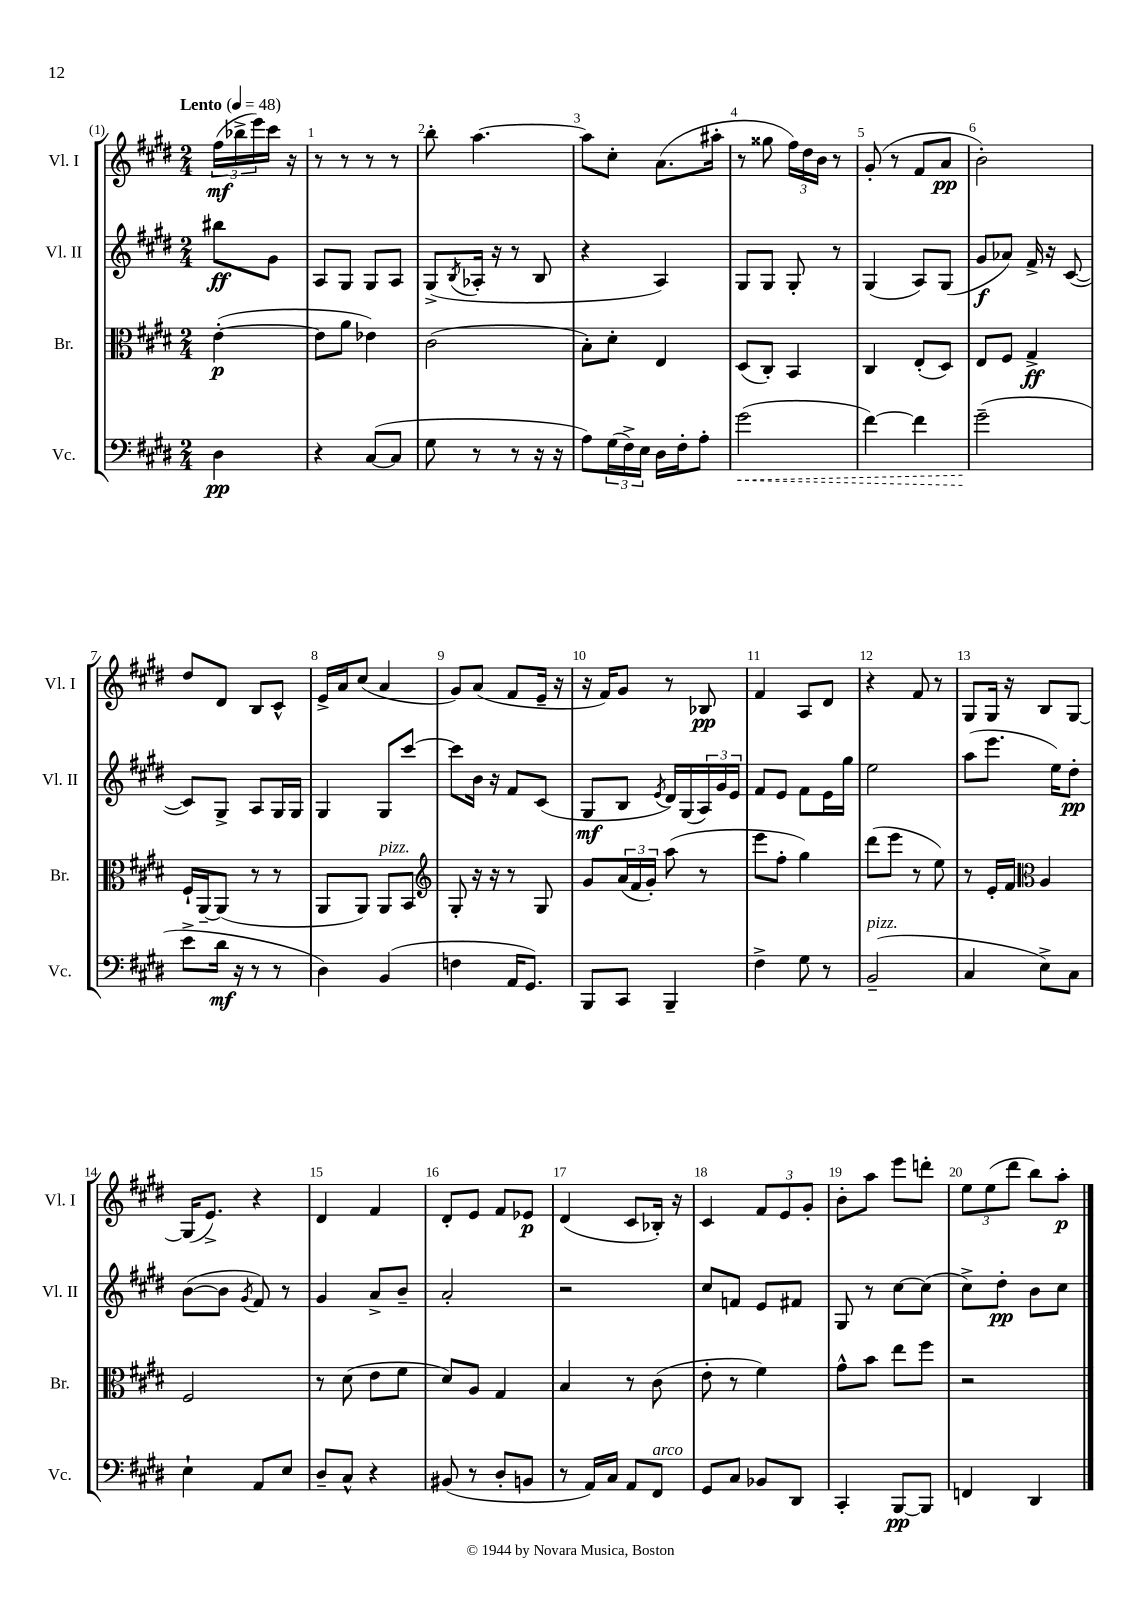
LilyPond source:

<<
\new StaffGroup <<
\new Staff = "s0" \with { instrumentName = "Vl. I" shortInstrumentName = "Vl. I" } {
    \clef treble \key e \major \numericTimeSignature \time 2/4 \partial 4 \tempo "Lento" 4 = 48
    \tuplet 3/2 { fis''16\mf( bes''16-> e'''16) } cis'''16 r16 |
    r8 r8 r8 r8 |
    b''8-. a''4.~ |
    a''8 cis''8-. a'8.( ais''16-. |
    r8 gisis''8 \tuplet 3/2 { fis''16) dis''16 b'16 } r8 |
    gis'8-.( r8 fis'8 a'8\pp |
    b'2-.) |
    dis''8 dis'8 b8 cis'8-^ |
    e'16-> a'16 cis''8( a'4 |
    gis'8) a'8( fis'8 e'16-- r16 |
    r16 fis'16) gis'8 r8 bes8\pp |
    fis'4 a8 dis'8 |
    r4 fis'8 r8 |
    gis8 gis16 r16 b8 gis8~ |
    gis16( e'8.->) r4 |
    dis'4 fis'4 |
    dis'8-. e'8 fis'8 ees'8\p |
    dis'4( cis'8 bes16-.) r16 |
    cis'4 \tuplet 3/2 { fis'8 e'8 gis'8-. } |
    b'8-. a''8 e'''8 d'''8-. |
    \tuplet 3/2 { e''8 e''8( dis'''8 } b''8) a''8-.\p \bar "|." |
}
\new Staff = "s1" \with { instrumentName = "Vl. II" shortInstrumentName = "Vl. II" } {
    \clef treble \key e \major \numericTimeSignature \time 2/4 \partial 4
    bis''8\ff gis'8 |
    a8 gis8 gis8 a8 |
    gis8->( \acciaccatura { b8 } aes16-. r16 r8 b8 |
    r4 a4) |
    gis8 gis8 gis8-. r8 |
    gis4( a8) gis8( |
    gis'8\f aes'8) fis'16-> r16 cis'8~( |
    cis'8) gis8-> a8 gis16 gis16 |
    gis4 gis8 cis'''8~ |
    cis'''8 b'16 r16 fis'8 cis'8( |
    gis8\mf b8 \acciaccatura { e'8 } dis'16) gis16( \tuplet 3/2 { a16) gis'16 e'16 } |
    fis'8 e'8 fis'8 e'16 gis''16 |
    e''2 |
    a''8( e'''8. e''16) dis''8-.\pp |
    b'8~( b'8 \acciaccatura { gis'8 } fis'8) r8 |
    gis'4 a'8-> b'8-- |
    a'2-. |
    r2 |
    cis''8 f'8 e'8 fis'8 |
    gis8 r8 cis''8~ cis''8( |
    cis''8->) dis''8-.\pp b'8 cis''8 \bar "|." |
}
\new Staff = "s2" \with { instrumentName = "Br." shortInstrumentName = "Br." } {
    \clef alto \key e \major \numericTimeSignature \time 2/4 \partial 4
    e'4~-.\p( |
    e'8 a'8 ees'4) |
    cis'2( |
    b8-.) dis'8-. e4 |
    dis8( cis8-.) b,4 |
    cis4 e8-.( dis8) |
    e8 fis8 gis4->\ff |
    fis16-! a,16~-- a,8( r8 r8 |
    a,8 a,8) a,8^\markup { \italic "pizz." } b,8 |
    \clef treble gis8-. r16 r16 r8 gis8 |
    gis'8 \tuplet 3/2 { a'16( fis'16 gis'16-.) } a''8( r8 |
    e'''8 fis''8-. gis''4) |
    dis'''8( e'''8 r8 e''8) |
    r8 e'16-. fis'16 \clef alto a4 |
    fis2 |
    r8 dis'8( e'8 fis'8 |
    dis'8) a8 gis4 |
    b4 r8 cis'8( |
    e'8-. r8 fis'4) |
    gis'8-^ b'8 e''8 fis''8 |
    r2 \bar "|." |
}
\new Staff = "s3" \with { instrumentName = "Vc." shortInstrumentName = "Vc." } {
    \clef bass \key e \major \numericTimeSignature \time 2/4 \partial 4
    dis4\pp |
    r4 cis8~( cis8 |
    gis8 r8 r8 r16 r16 |
    a8) \tuplet 3/2 { gis16( fis16->) e16 } dis16 fis16-. a8-. |
    \once \override Hairpin.style = #'dashed-line gis'2\<( |
    fis'4~) fis'4 |
    gis'2--\!( |
    e'8-> dis'16\mf r16 r8 r8 |
    dis4) b,4( |
    f4 a,16 gis,8.) |
    b,,8 cis,8 b,,4-- |
    fis4-> gis8 r8 |
    b,2--^\markup { \italic "pizz." }( |
    cis4 e8->) cis8 |
    e4-! a,8 e8 |
    dis8-- cis8-^ r4 |
    bis,8( r8 dis8-. b,8 |
    r8 a,16) cis16 a,8 fis,8^\markup { \italic "arco" } |
    gis,8 cis8 bes,8 dis,8 |
    cis,4-. b,,8~\pp b,,8 |
    f,4 dis,4 \bar "|." |
}
>>
>>
\layout { \context { \Score \override BarNumber.break-visibility = ##(#f #t #t) barNumberVisibility = #all-bar-numbers-visible } }
